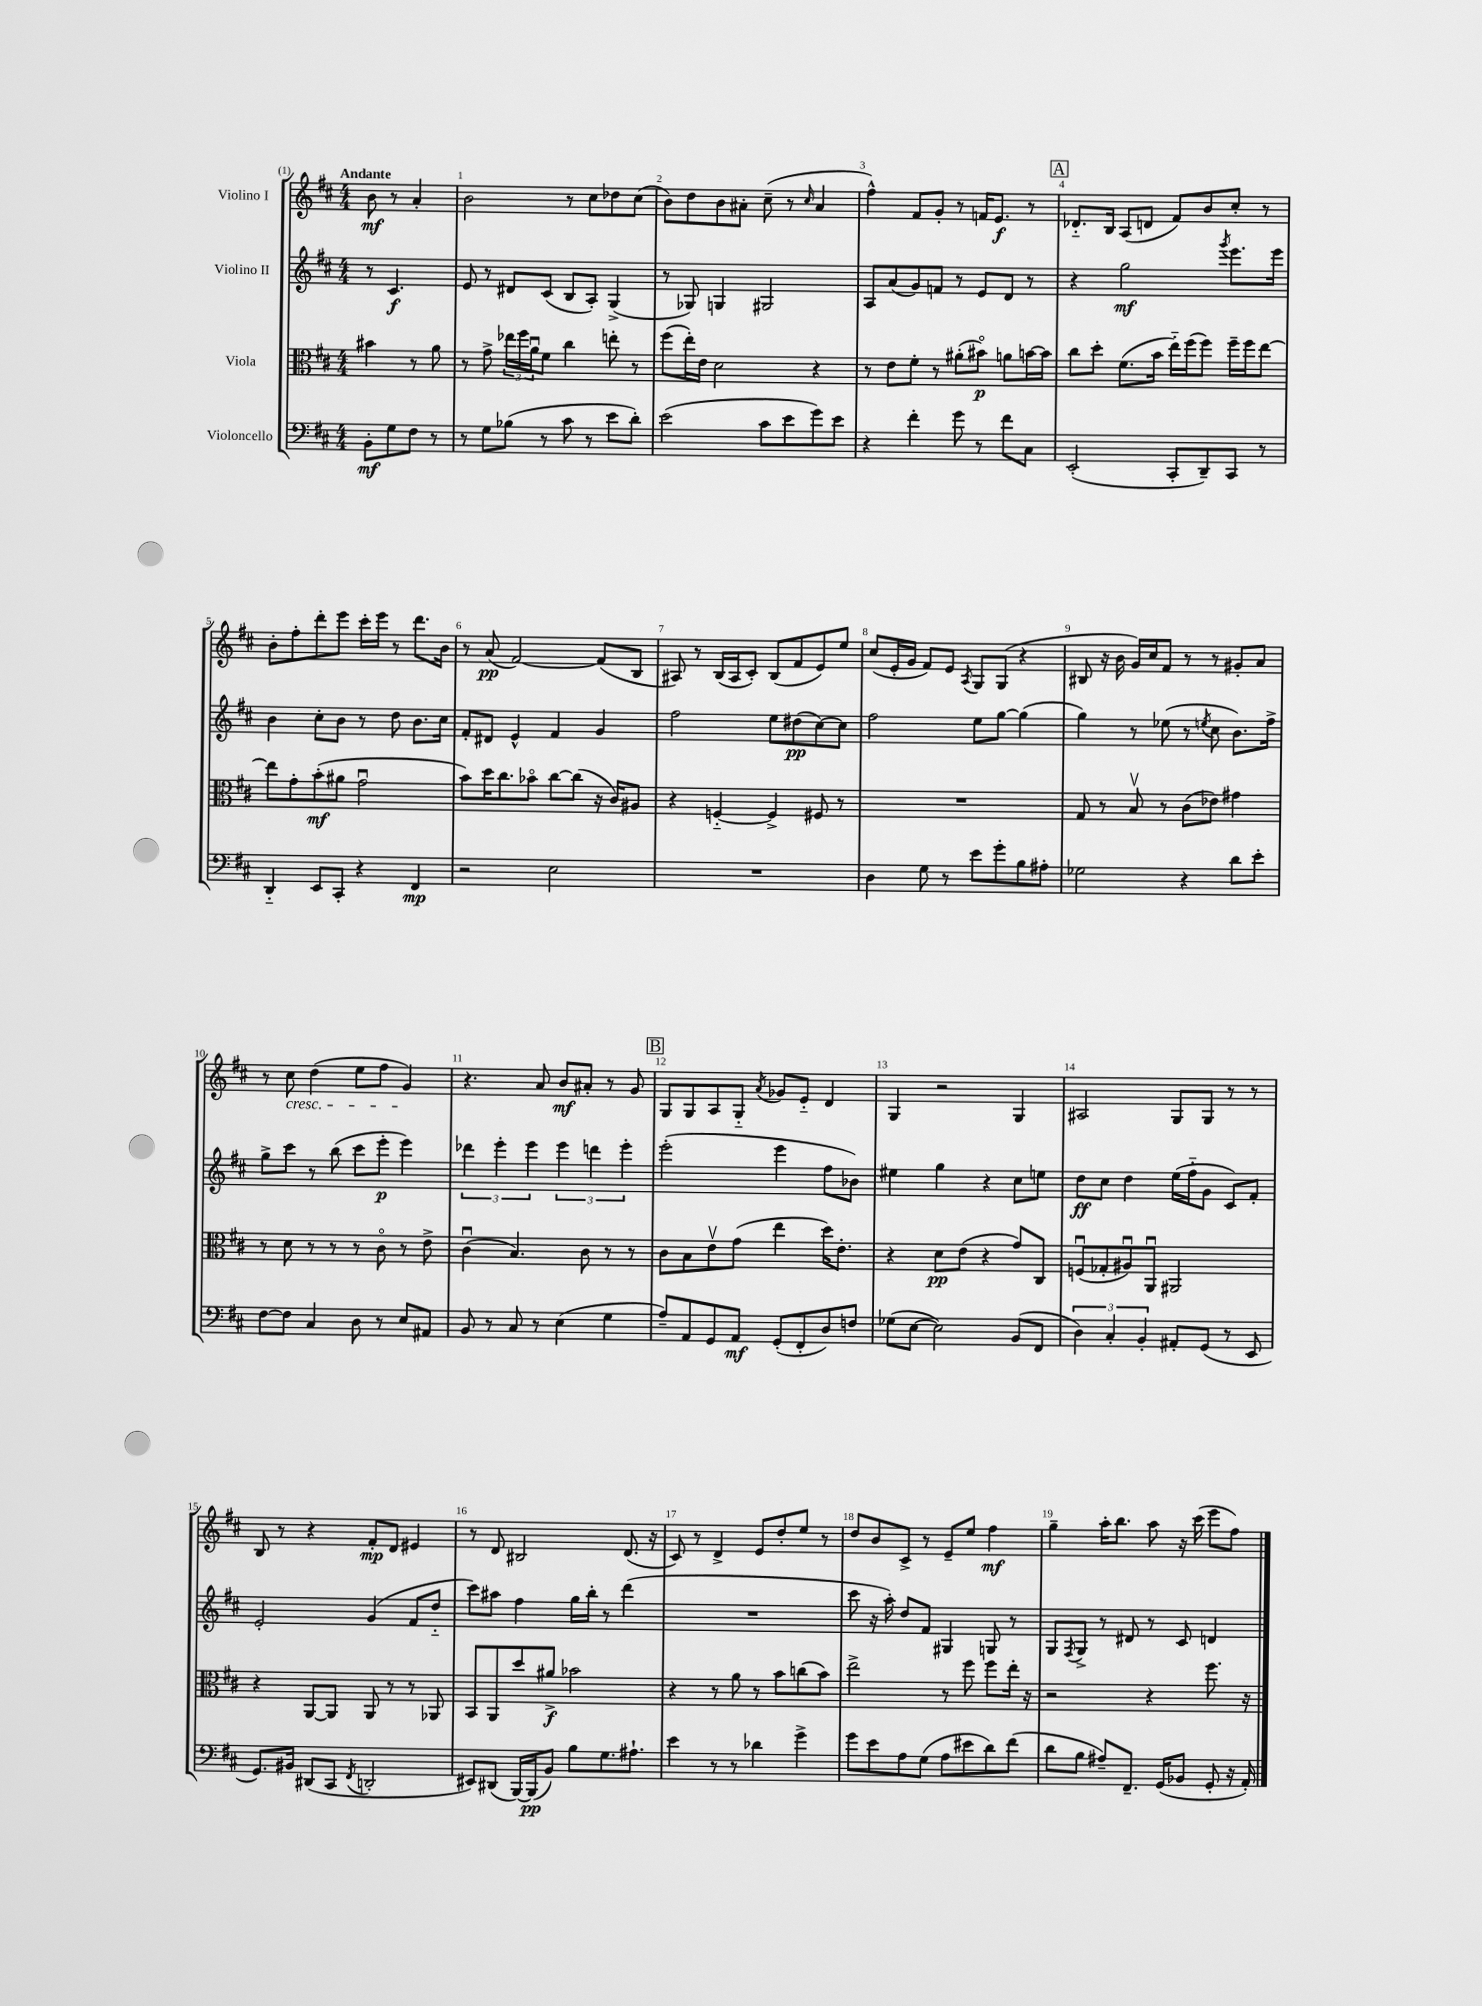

**kern	**kern	**kern	**kern
*staff4	*staff3	*staff2	*staff1
*clefF4	*clefC3	*clefG2	*clefG2
*k[f#c#]	*k[f#c#]	*k[f#c#]	*k[f#c#]
*M4/4	*M4/4	*M4/4	*M4/4
8BB'\L	4b#\	8r	8b\
8G\	.	4.c#/	8r
8F#\J	8r	.	4a'/
8r	8a\	.	.
=	=	=	=
8r	8r	8e/	2b\
8G\L	8g^\	8r	.
(8B-\J	24ee-\LL	8d#/L	.
.	24ff#\	.	.
.	24au\J	.	.
8r	8f#\J	(8c#/J	.
8c#\	4cc#\	8B/L	8r
8r	.	8A'/J)	8cc#\L
8e\L	8ee'\	(4G^/	8dd-\
8d'\J)	8r	.	(8cc#\J
=	=	=	=
(2e\	(8ff#\L	8r	8b\L)
.	16ee'\L)	8G-/)	8dd\
.	16e\JJ	.	.
.	2d\	4G/	8b\
.	.	.	8a#'\J
8c#\L	.	2G#/	(8cc#~\
8e\	.	.	8r
.	.	.	16qqcc#/
8g\)	4r	.	4a#/
8e\J	.	.	.
=	=	=	=
4r	8r	8A/L	4ff#^^\)
.	8e\L	(8a/	.
4f#'\	8f#'\J	8g/)	8f#/L
.	8r	8f/J	8g'/J
8g\	(8a#'\L	8r	8r
8r	8b#o\J)	8e/L	16f/LK
.	.	.	8.e/J
8f#\L	8a\L	8d/J	.
8C#\J	[16b\L	8r	8r
.	16b\]JJ	.	.
=	=	=	=
(2EE'/	8cc#\L	4r	8.d-'~/L
.	8dd'\J	.	.
.	.	.	16B/Jk
.	(8.f#\L	2gg\	(8A/L
.	.	.	8d/J
.	16b\Jk	.	.
8CC#'/L	16ee'~\LL)	.	8f#/L)
.	(16ff#\J	.	.
8DD~/)	8ff#\J)	.	8b/
.	.	8qggg/	.
8CC#/J	16ff#~\LL	8.eee\L	8cc#'/J
.	16ff#\J	.	.
8r	[8ee\J	.	8r
.	.	16eee\Jk	.
=	=	=	=
4DD'~/	8ee\]L	4b\	8b'\L
.	8g'\	.	8ff#'\
8EE/L	(8b'\	8cc#'\L	8ddd'\
8CC#'/J	8a#\J	8b\J	8eee\J
4r	2gu\	8r	16ccc#'\LL
.	.	.	16eee\JJ
.	.	8dd\	8r
4FF#/	.	8.b\L	8.ddd\L
.	.	16cc#\Jk	16b\Jk
=	=	=	=
2r	8b\L)	8f#'/L	8r
.	16dd\K	8d#/J	(8a/
.	8.cc#\	.	.
.	.	4e^^/	[2f#/)
.	8b-o\J	.	.
2E\	[8cc#\L	4f#/	.
.	(8cc#\]J	.	.
.	16r	4g/	(8f#/]L
.	16c#/LK)	.	.
.	8A#/J	.	8B/J
=	=	=	=
1r	4r	2ff#\	8A#/)
.	.	.	8r
.	[4F'~/	.	(16B/LL
.	.	.	16A#/J
.	.	.	8c#'/J)
.	4F^/]	8ee\L	(8B/L
.	.	(8dd#\	8f#/
.	8F#/	[8cc#\)	8e/)
.	8r	8cc#\]J	8ee/J
=	=	=	=
4D\	1r	2ff#\	(8cc#/L
.	.	.	16e'/L
.	.	.	16g/JJ
8G\	.	.	8f#/L)
8r	.	.	8e/J
.	.	.	8qA/
8e\L	.	8ee\L	8G/L
8g'\	.	[8gg\J	(8G/J
8B\	.	(4gg\]	4r
8A#'\J	.	.	.
=	=	=	=
2G-\	8G/	4gg\)	8B#/
.	8r	.	16r
.	.	.	16b\
.	8Bv/	8r	16g/LL)
.	.	.	16cc#/J
.	8r	(8ee-\	8f#/J
4r	(8c#\L	8r	8r
.	.	8qee/	.
.	8e-\J)	8cc#\	8r
8d\L	4g#\	8.b\L)	8g#'/L
8e'\J	.	.	8a/J
.	.	16ff#^\Jk	.
=	=	=	=
[8F#\L	8r	8gg^\L	8r
8F#\]J	8d\	8ccc#\J	8cc#\
4C#/	8r	8r	(4dd\
.	8r	(8bb\	.
8D\	8r	8ccc#\L	8ee\L
8r	8c#o\	8eee'\J	8ff#\J
8E/L	8r	4eee\)	4g/)
8AA#/J	8e^\	.	.
=	=	=	=
8BB/	(4c#u\	6ddd-\	4.r
8r	.	.	.
.	.	6eee'\	.
8C#/	4.B/)	.	.
.	.	6eee\	.
8r	.	.	8a/
(4E\	.	6eee\	8b/L
.	8c#\	.	8a#'/J
.	.	6ddd\	.
4G\	8r	.	8r
.	.	6eee'\	.
.	8r	.	8g/
=	=	=	=
8A~/L)	8c#\L	(2eee'\	8G/L
8AA/	8B\	.	8G/
8GG/	8ev\	.	8A/
8AA/J	(8g\J	.	8G'~/J
.	.	.	8qa/
(8GG'/L	4ee\	4eee\	8g-/L
8FF#'/	.	.	8e'~/J
8D/)	16dd\LK)	8ff#\L	4d/
.	8.e'\J	.	.
8F/J	.	8b-\J)	.
=	=	=	=
(8G-\L	4r	4ee#\	4G/
[8E\J	.	.	.
2E\])	8d\L	4gg\	2r
.	(8e\J	.	.
.	4r	4r	.
(8BB/L	8g/L)	8cc#\L	4G/
8FF#/J	8C#/J	8ee\J	.
=	=	=	=
6D\)	(8Fu/L	8dd\L	2A#/
.	8G-'/	8cc#\J	.
6C#'/	.	.	.
.	8A#u/)	4dd\	.
6BB'/	.	.	.
.	8AAu/J	.	.
8AA#'/L	2AA#/	(16ee\LL	8G/L
.	.	16ff#'~\J	.
(8GG/J	.	8g\J	8G/J
8r	.	8c#/L)	8r
8EE/	.	8f#'/J	8r
=	=	=	=
8.GG/L)	4r	2e'/	8B/
.	.	.	8r
16BB#/Jk	.	.	.
(8DD#/L	[8AA/L	.	4r
8CC#/J	8AA/]J	.	.
8qFF#/	.	.	.
2DD'/	8AA/	(4g/	8f#'/L
.	8r	.	8d/J
.	8r	8f#/L	4e#/
.	8AA-/	8dd'~/J	.
=	=	=	=
8EE#/L)	8BB/L	8ccc#\L)	8r
(8DD#/J	8AA/	8aa#\J	8d/
[16BBB/LL)	8dd/	4ff#\	2B#/
(16BBB/]J	.	.	.
8BB/J)	8a#^/J	.	.
8B\L	2b-\	16gg\LL	.
.	.	16bb'\JJ	.
8.G\	.	8r	.
.	.	(4ddd\	(8.d/
8.A#`\J	.	.	.
.	.	.	16r
=	=	=	=
4e\	4r	1r	8c#/)
.	.	.	8r
8r	8r	.	4d^/
8r	8a\	.	.
4d-\	8r	.	8e/L
.	8b\L	.	8dd'/
4g^\	(8cc\	.	8ee/J
.	8b\J)	.	8r
=	=	=	=
8g\L	2ee^\	8ccc#\	8dd/L
8e\	.	16r	8b/
.	.	16aa'\)	.
8A\	.	8dd/L	8c#^/J
(8G\J	.	8f#/J	8r
8A\L	8r	4G#/	8e~/L
8e#\	8ff#\	.	8ee/J
8d\)	8ff#\L	8G/	4ff#\
(8f#\J	16ee'\Jk	8r	.
.	16r	.	.
=	=	=	=
8d\L	2r	8G/L	4gg~\
.	.	8qF#/	.
8B\J	.	8G^/J	.
8A#~/L)	.	8r	16aa'\LK
.	.	.	8.bb\J
8.FF#~/J	.	8d#/	.
.	4r	8r	8aa\
(16GG/LK	.	.	.
8BB-/J	.	8c#/	16r
.	.	.	(16ccc#\
8GG'/	8.ff#\	4d/	8eee\L
16r	.	.	8ff#\J)
16AA'/)	16r	.	.
==	==	==	==
*-	*-	*-	*-
